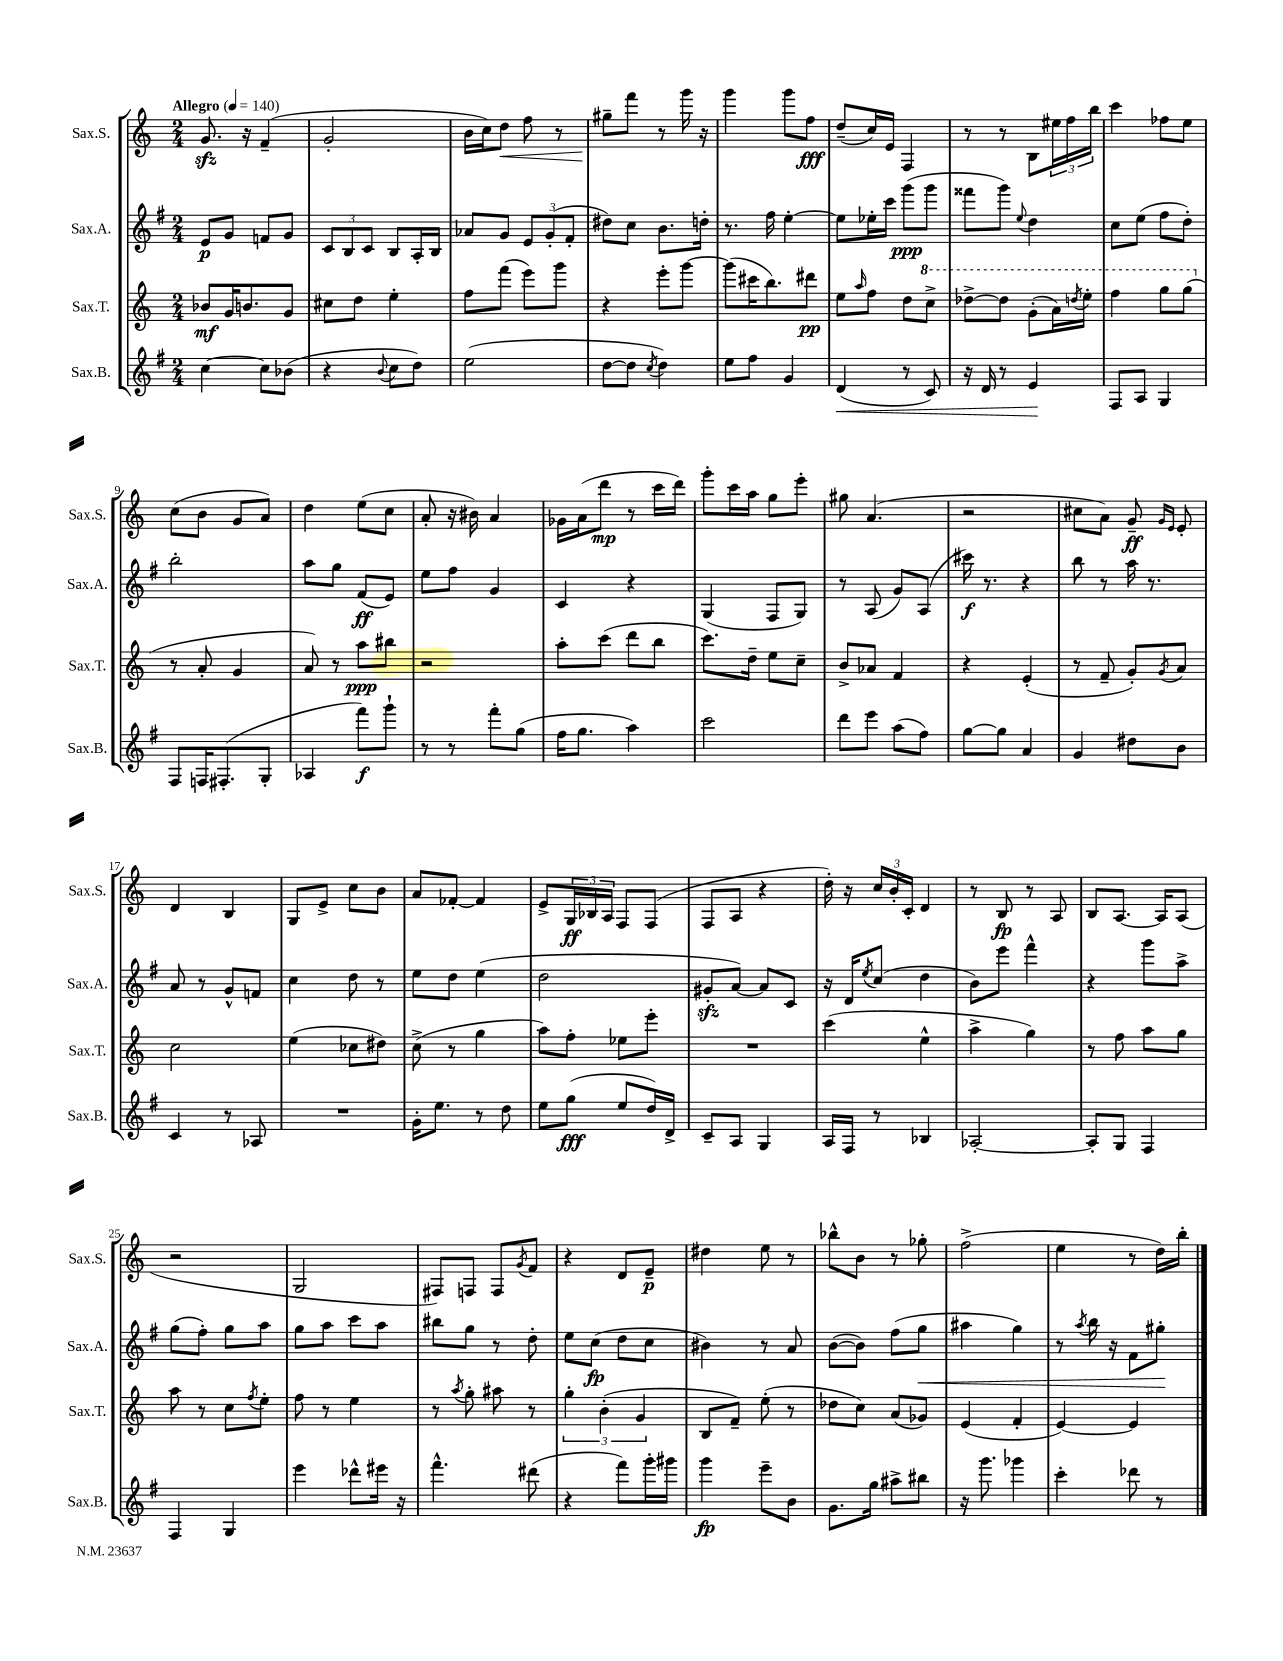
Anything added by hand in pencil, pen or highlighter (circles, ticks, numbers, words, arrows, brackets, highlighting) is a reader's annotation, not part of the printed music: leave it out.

**kern	**kern	**kern	**kern
*staff4	*staff3	*staff2	*staff1
*clefG2	*clefG2	*clefG2	*clefG2
*k[f#]	*k[]	*k[f#]	*k[]
*M2/4	*M2/4	*M2/4	*M2/4
*MM140	*MM140	*MM140	*MM140
[4cc	8b-	8e	8.g
.	16g	8g	.
.	8.b	.	16r
8cc]	.	8f	(4f~
(8b-	8g	8g	.
=	=	=	=
4r	8cc#	12c	2g'
.	.	12B	.
.	8dd	.	.
.	.	12c	.
8qqb	.	.	.
8cc	4ee'	8B	.
8dd)	.	16A'	.
.	.	16B	.
=	=	=	=
(2ee	8ff	8a-	16b
.	.	.	16cc)
.	(8fff	8g	8dd
.	8eee)	12e	8ff
.	.	(12g'	.
.	8ggg	.	8r
.	.	12f#'	.
=	=	=	=
[8dd	4r	8dd#)	8gg#~
8dd]	.	8cc	8fff
8qcc	.	.	.
4dd)	8eee'	8.b	8r
.	[8ggg	.	16ggg
.	.	16dd'	16r
=	=	=	=
8ee	(8ggg]	8.r	4ggg
8ff#	16ccc#	.	.
.	8.bb)	16ff#	.
4g	.	[4ee'	8ggg
.	8ddd#	.	8ff
=	=	=	=
(4d	8ee	8ee]	(8dd~
.	16qqaa	.	.
.	8ff	16ee-'	16cc)
.	.	16ccc	16e
8r	8dd	(8ggg	4F
8c)	8ccc^	8ggg	.
=	=	=	=
16r	[8ddd-^	8fff##	8r
16d	.	.	.
8r	8ddd-]	8ggg)	8r
.	.	8qqee	.
4e	(8gg'	4dd	8B
.	16aa)	.	24ee#
.	.	.	24ff
.	8qddd	.	.
.	16eee'	.	.
.	.	.	24bb
=	=	=	=
8F#	4fff	8cc	4ccc
8A	.	(8ee	.
4G	8ggg	8ff#	8ff-
.	(8ggg	8dd')	8ee
=	=	=	=
8F#	8r	2bb'	(8cc
16F	8a'	.	8b
(8.F#'	.	.	.
.	4g	.	8g
8G'	.	.	8a)
=	=	=	=
4A-	8a)	8aa	4dd
.	8r	8gg	.
8fff#)	8aa	(8f#	(8ee
8ggg`	8bb#	8e)	8cc
=	=	=	=
8r	2r	8ee	8a'
8r	.	8ff#	16r
.	.	.	16b#)
8fff#'	.	4g	4a
(8gg	.	.	.
=	=	=	=
16ff#	8aa'	4c	16g-
8.gg	.	.	(16a
.	(8ccc	.	8ddd
4aa)	8ddd	4r	8r
.	8bb	.	16ccc
.	.	.	16ddd)
=	=	=	=
2ccc	8.ccc)	(4G	8ggg'
.	.	.	16ccc
.	16dd~	.	16aa
.	8ee	8F#	8gg
.	8cc~	8G)	8eee'
=	=	=	=
8ddd	8b^	8r	8gg#
8eee	8a-	(8A	(4.a
(8aa	4f	8g)	.
8ff#)	.	(8A	.
=	=	=	=
[8gg	4r	16ccc#)	2r
.	.	8.r	.
8gg]	.	.	.
4a	(4e'	4r	.
=	=	=	=
4g	8r	8bb	8cc#
.	8f~	8r	8a)
8dd#	8g')	16aa	8g~
.	.	8.r	.
.	.	.	16qqg
.	8qg	.	16qqe
8b	8a	.	8e'
=	=	=	=
4c	2cc	8a	4d
.	.	8r	.
8r	.	8g^^	4B
8A-	.	8f	.
=	=	=	=
2r	(4ee	4cc	8G
.	.	.	8e^
.	8cc-	8dd	8cc
.	8dd#)	8r	8b
=	=	=	=
16g'	(8cc^	8ee	8a
8.ee	.	.	.
.	8r	8dd	[8f-'
8r	4gg	(4ee	4f-]
8dd	.	.	.
=	=	=	=
8ee	8aa)	2dd	8e^
(8gg	8ff'	.	24G
.	.	.	24B-
.	.	.	24A
8ee	8ee-	.	8F
16dd)	8eee'	.	(8F
16d^	.	.	.
=	=	=	=
8c~	2r	8g#'	8F
8A	.	[8a)	8A
4G	.	8a]	4r
.	.	8c	.
=	=	=	=
16A	(4ccc	16r	16dd')
16F#	.	16d	16r
.	.	8qee	.
8r	.	(8cc	24cc
.	.	.	24b'
.	.	.	24c'
4B-	4ee^^	4dd	4d
=	=	=	=
[2A-'	4aa^	8b)	8r
.	.	8eee	8B
.	4gg)	4fff#^^	8r
.	.	.	8A
=	=	=	=
8A-']	8r	4r	8B
8G	8ff	.	[8.A
4F#	8aa	8ggg	.
.	.	.	16A]
.	8gg	8aa^	(8A
=	=	=	=
4F#	8aa	(8gg	2r
.	8r	8ff#')	.
4G	8cc	8gg	.
.	8qff	.	.
.	8ee'	8aa	.
=	=	=	=
4eee	8ff	8gg	2G
.	8r	8aa	.
8ddd-^^	4ee	8ccc	.
16eee#	.	8aa	.
16r	.	.	.
=	=	=	=
4.fff#^^	8r	8bb#	8F#)
.	8qaa	.	.
.	8gg'	8gg	8F
.	8aa#	8r	8F
.	.	.	8qg
(8ddd#	8r	8dd'	8f
=	=	=	=
4r	6gg'	8ee	4r
.	.	(8cc	.
.	(6b'	.	.
8fff#)	.	8dd	8d
.	6g	.	.
16ggg'	.	8cc	8e~
16ggg#	.	.	.
=	=	=	=
4ggg	8B	4b#)	4dd#
.	8f~)	.	.
8eee~	(8ee'	8r	8ee
8b	8r	8a	8r
=	=	=	=
8.g	8dd-	([8b	8bb-^^
.	8cc)	8b])	8b
16gg	.	.	.
8aa#^	(8a	(8ff#	8r
8bb#	8g-)	8gg	8gg-'
=	=	=	=
16r	(4e	4aa#	(2ff^
8.ggg	.	.	.
4ggg-	4f'	4gg)	.
=	=	=	=
4ccc'	[4e)	8r	4ee
.	.	8qaa	.
.	.	16bb	.
.	.	16r	.
8ddd-	4e]	8f#	8r
8r	.	8gg#'	16dd)
.	.	.	16bb'
==	==	==	==
*-	*-	*-	*-
